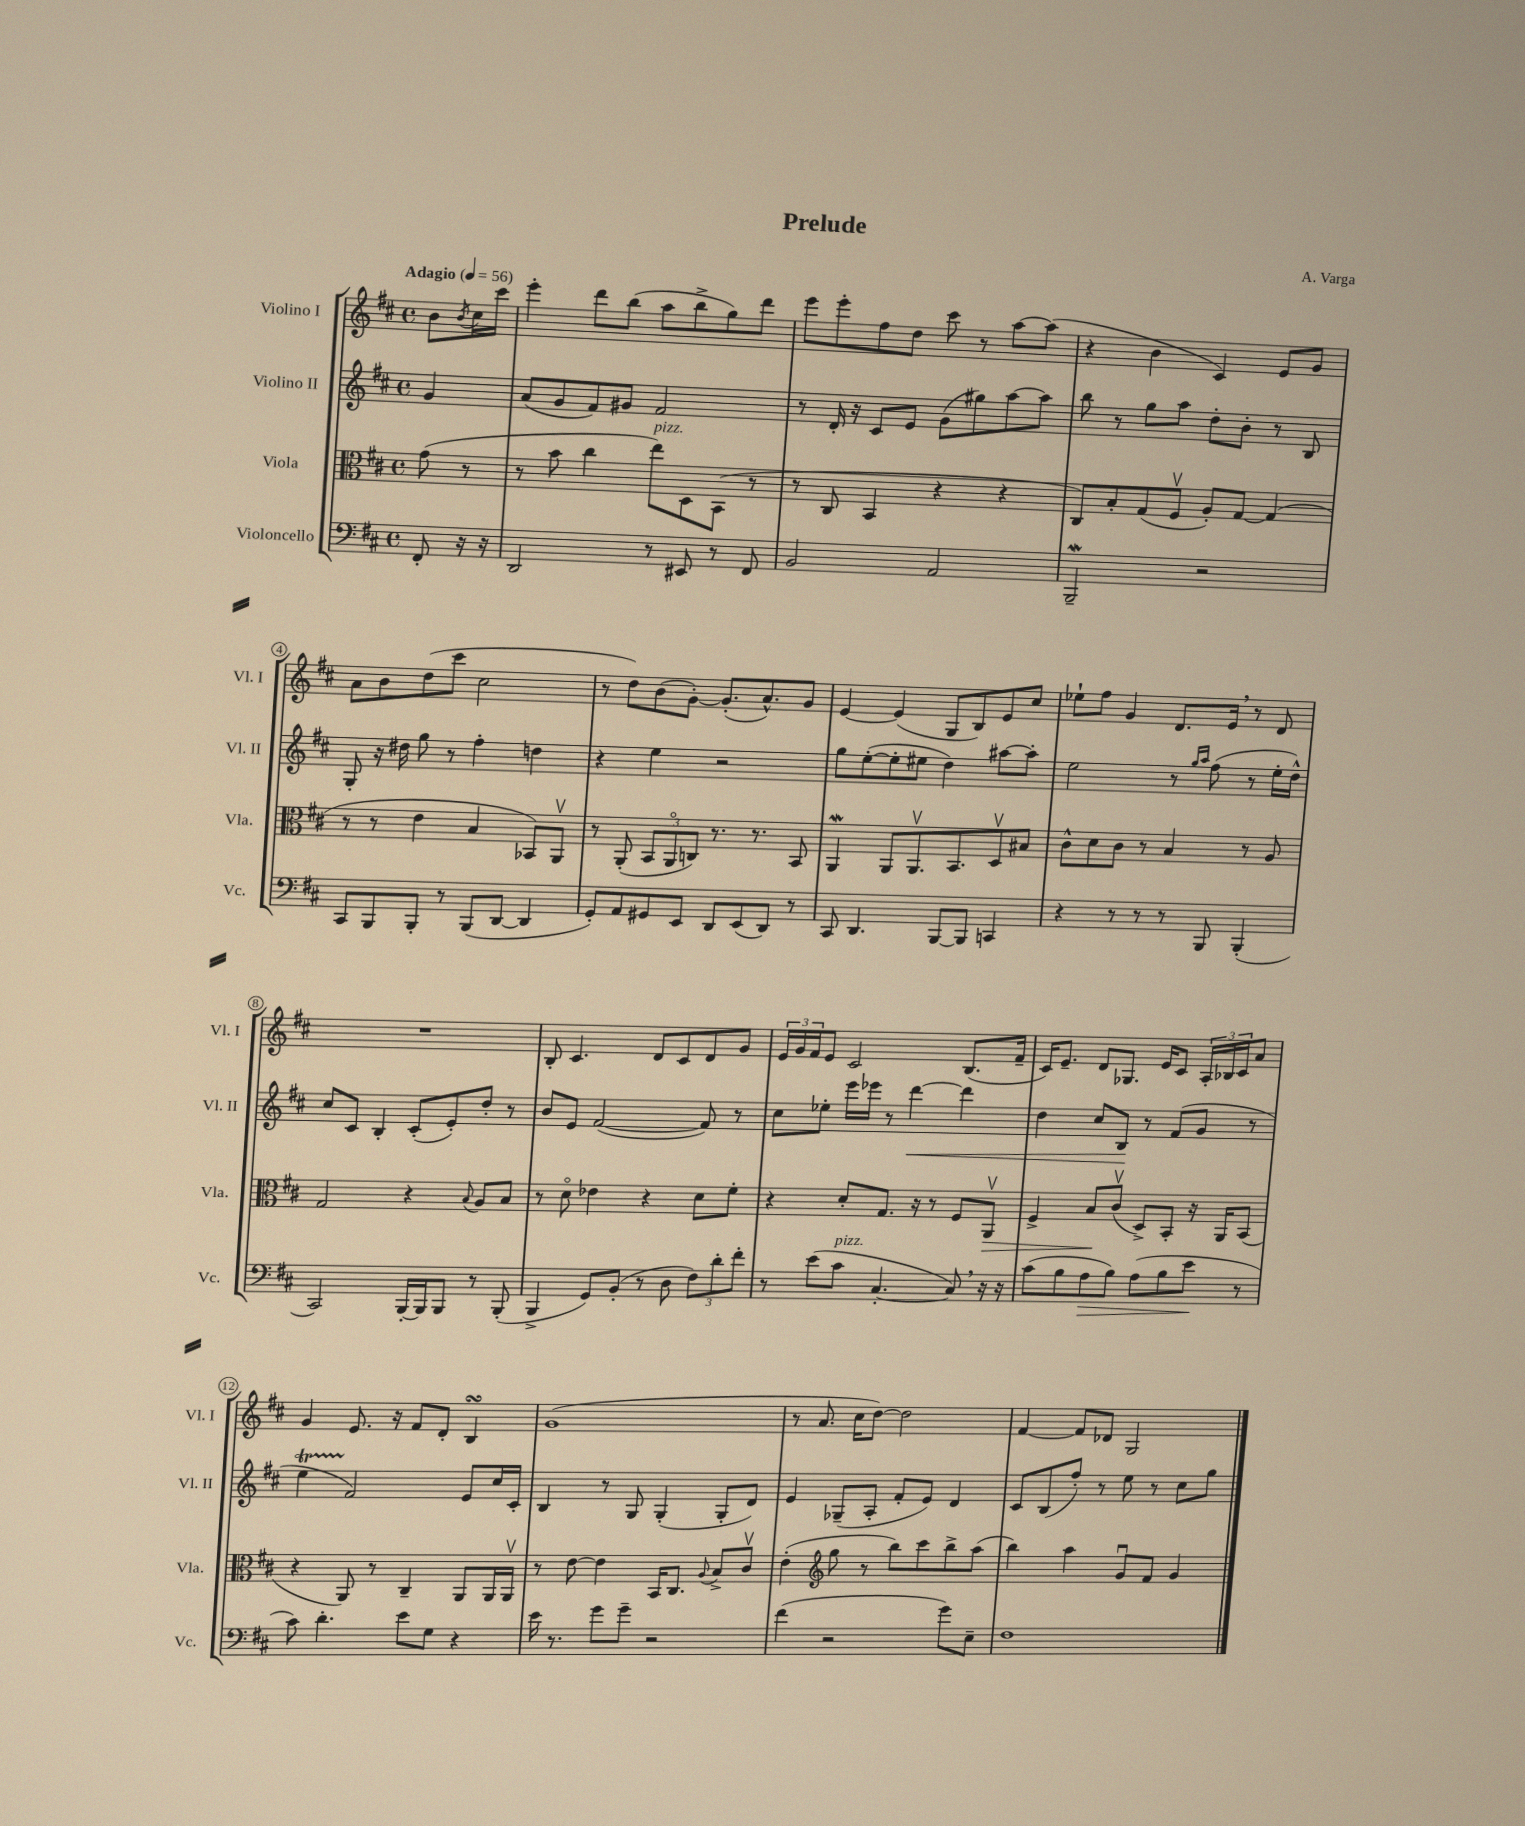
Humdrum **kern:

**kern	**dynam	**kern	**dynam	**kern	**dynam	**kern
*part4	*part4	*part3	*part3	*part2	*part2	*part1
*staff4	*staff4	*staff3	*staff3	*staff2	*staff2	*staff1
*I"Violoncello	*	*I"Viola	*	*I"Violino II	*	*I"Violino I
*I'Vc.	*	*I'Vla.	*	*I'Vl. II	*	*I'Vl. I
*clefF4	*	*clefC3	*	*clefG2	*	*clefG2
*k[f#c#]	*	*k[f#c#]	*	*k[f#c#]	*	*k[f#c#]
*M4/4	*	*M4/4	*	*M4/4	*	*M4/4
*met(c)	*	*met(c)	*	*met(c)	*	*met(c)
*MM56	*	*MM56	*	*MM56	*	*MM56
=	=	=	=	=	=	=
!	!	!	!	!	!	!LO:TX:a:B:t=Adagio
8FF#'/	.	(8g\	.	4g/	.	8b\L
.	.	.	.	.	.	8qb/
16r	.	8r	.	.	.	16cc#\L
16r	.	.	.	.	.	16ccc#\JJ
=1	=1	=1	=1	=1	=1	=1
2DD/	.	8r	.	(8a/L	.	4eee'\
.	.	8b\	.	8g/	.	.
.	.	4cc#\	.	8f#/)	.	8ddd\L
.	.	.	.	8g#X/J	.	(8bb\J
!	!	!LO:TX:a:i:t=pizz.	!	!	!	!
8r	.	8ee\L)	.	2f#/	.	8aa\L
8EE#X/	.	8D\	.	.	.	8bb^\
8r	.	(8BB\J	.	.	.	8gg\)
8FF#/	.	8r	.	.	.	8ddd\J
=2	=2	=2	=2	=2	=2	=2
2BB/	.	8r	.	8r	.	8eee\L
.	.	8C#/	.	16d'/	.	8eee'\
.	.	.	.	16r	.	.
.	.	4BB/	.	8c#/L	.	8ff#\
.	.	.	.	8e/J	.	8dd\J
2AA/	.	4r	.	(8g\L	.	8ccc#\
.	.	.	.	8gg#X\)	.	8r
.	.	4r	.	[8aa\	.	[8aa\L
.	.	.	.	8aa\J]	.	(8aa\J]
=3	=3	=3	=3	=3	=3	=3
2BBBW~/	.	8C#/L)	.	8bb\	.	4r
.	.	8B'/	.	8r	.	.
.	.	(8G/	.	8gg\L	.	4b\
.	.	8F#v/J	.	8aa\J	.	.
2r	.	8A'/L)	.	8dd'\L	.	4c#/)
.	.	[8G/J	.	8b'\J	.	.
.	.	(4G/]	.	8r	.	8e/L
.	.	.	.	8B/	.	8g/J
!!LO:LB:g=z
=4	=4	=4	=4	=4	=4	=4
8CC#/L	.	8r	.	8G'/	.	8a\L
8BBB/	.	8r	.	16r	.	8b\
.	.	.	.	16dd#X\	.	.
8BBB'/J	.	4e\	.	8gg\	.	(8dd\
8r	.	.	.	8r	.	8ccc#\J
(8BBB/L	.	4B/	.	4ff#'\	.	2cc#\
[8DD/J	.	.	.	.	.	.
4DD/]	.	8BB-X/L)	.	4ddn\	.	.
.	.	8AAv/J	.	.	.	.
=5	=5	=5	=5	=5	=5	=5
8GG'/L)	.	8r	.	4r	.	8r
8AA/	.	(8AA'/	.	.	.	8dd\L)
8GG#X/	.	12BB/L	.	4ee\	.	(8b\
.	.	12AA/	.	.	.	.
8EE/J	.	.	.	.	.	[8g'\J)
.	.	12Cn/J)	.	.	.	.
8DD/L	.	8.r	.	2r	.	(8.g'/L]
(8EE/	.	.	.	.	.	.
.	.	8.r	.	.	.	8.a^^/)
8DD/J)	.	.	.	.	.	.
8r	.	8BB/	.	.	.	8g/J
=6	=6	=6	=6	=6	=6	=6
8CC#/	.	4AAW/	.	8gg\L	.	[4e/
4.DD/	.	.	.	([8ee'\	.	.
.	.	8AA/L	.	8ee'\]	.	(4e/]
.	.	8.AAv/	.	8ee#X\J	.	.
[8BBB/L	.	.	.	4dd\)	.	8G/L
.	.	8.BB/	.	.	.	.
8BBB/J]	.	.	.	.	.	8B/)
4CCn/	.	8Dv/	.	[8aa#X\L	.	8e/
.	.	8B#X/J	.	8aa#'\J]	.	8cc#/J
=7	=7	=7	=7	=7	=7	=7
4r	.	8c#^^\L	.	2ee\	.	8ee-X`\L
.	.	8d\	.	.	.	8ff#\J
8r	.	8c#\J	.	.	.	4g/
8r	.	8r	.	.	.	.
8r	.	4B/	.	8r	.	8.d/L
.	.	.	.	16qqgg/LL	.	.
.	.	.	.	16qqaa/JJ	.	.
8BBB/	.	.	.	(8ff#\	.	.
.	.	.	.	.	.	16e,/Jk
(4BBB'/	.	8r	.	8r	.	8r
.	.	8A/	.	16ee'\LL	.	8d/
.	.	.	.	16dd^^\JJ)	.	.
!!LO:LB:g=z
=8	=8	=8	=8	=8	=8	=8
2CC#/)	.	2G/	.	8cc#/L	.	1r
.	.	.	.	8c#/J	.	.
.	.	.	.	4B'/	.	.
[16BBB'/LL	.	4r	.	(8c#'/L	.	.
16BBB/J]	.	.	.	.	.	.
8BBB/J	.	.	.	8e'/)	.	.
.	.	8qqB/	.	.	.	.
8r	.	8A/L	.	8dd'/J	.	.
(8BBB'/	.	8B/J	.	8r	.	.
=9	=9	=9	=9	=9	=9	=9
4BBB^/	.	8r	.	8b/L	.	8B'/
.	.	8d\	.	8e/J	.	4.c#/
8GG/L)	.	4e-X\	.	([2f#/	.	.
(8BB'/J	.	.	.	.	.	.
8r	.	4r	.	.	.	8d/L
8D\	.	.	.	.	.	8c#/
12F#\L)	.	8d\L	.	8f#/])	.	8d/
12d'\	.	.	.	.	.	.
.	.	8f#'\J	.	8r	.	8g/J
12f#'\J	.	.	.	.	.	.
=10	=10	=10	=10	=10	=10	=10
8r	.	4r	.	8cc#\L	.	24e/LL
.	.	.	.	.	.	24g/
.	.	.	.	.	.	24f#/J
(8e\L	.	.	.	8ee-X'\J	.	8e/J
!LO:TX:a:i:t=pizz.	!	!	!	!	!	!
8c#\J	.	8d'/L	.	16eee\LL	.	2c#/
.	.	.	.	16eee-X\JJ	.	.
[4.C#'/	.	8.G/J	.	8r	.	.
!	!	!	!	!	!LO:HP:b	!
.	.	.	.	[4ddd\	<	.
.	.	16r	.	.	.	.
.	.	8r	.	.	.	.
8C#,/])	.	8F#/L	.	4ddd\]	.	(8.B/L
!	!	!	!LO:HP:b	!	!	!
16r	.	8AAv/J	>	.	.	.
16r	.	.	.	.	.	16f#~/Jk
=11	=11	=11	=11	=11	=11	=11
(8c#\L	.	4F#^/	.	4dd\	.	16c#/KL)
.	.	.	.	.	.	8.e~/J
8B\	.	.	.	.	.	.
!	!LO:HP:b	!	!	!	!	!
8A\	>	8B/L	.	8cc#/L	.	8d/L
8B\J)	.	(8c#v/J	]	8B/J	.	8.G-X/J
(8A\L	.	8D^/L)	.	8r	[	.
.	.	.	.	.	.	16e/KL
8B\	.	8BB'/J	.	(8f#/L	.	8c#/J
8e\J	.	16r	.	8g/J	.	24A'/LL
.	.	.	.	.	.	24B-X/
.	.	16AA/KL	.	.	.	.
.	.	.	.	.	.	24c#/J
8r	]	(8BB/J	.	8r	.	8a/J
!!LO:LB:g=z
=12	=12	=12	=12	=12	=12	=12
8c#\)	.	4r	.	4eeT\	.	4g/
4.d'\	.	.	.	.	.	.
.	.	8AA/)	.	2f#/)	.	8.e/
.	.	8r	.	.	.	.
.	.	.	.	.	.	16r
8e\L	.	4C#~/	.	.	.	8f#/L
8G\J	.	.	.	.	.	8d'/J
4r	.	8AA/L	.	8e/L	.	4BsSSS/
.	.	16AA/L	.	16cc#/L	.	.
.	.	16AAv/JJ	.	16c#'/JJ	.	.
=13	=13	=13	=13	=13	=13	=13
16e\	.	8r	.	4B/	.	(1g
8.r	.	.	.	.	.	.
.	.	[8e\	.	.	.	.
8g\L	.	4e\]	.	8r	.	.
8g~\J	.	.	.	8G/	.	.
2r	.	16BB/KL	.	(4G'/	.	.
.	.	8.C#/J	.	.	.	.
.	.	8qqA/	.	.	.	.
.	.	8B^/L	.	8G'/L	.	.
.	.	8c#v/J	.	8d/J)	.	.
=14	=14	=14	=14	=14	=14	=14
(4f#\	.	(4e'\	.	4e/	.	8r
.	.	.	.	.	.	8.a/
*	*	*clefG2	*	*	*	*
2r	.	8gg\	.	(8G-X~/L	.	.
.	.	.	.	.	.	16cc#\KL
.	.	8r	.	8A'/J	.	[8dd\J)
.	.	8bb\L)	.	8f#'/L	.	2dd\]
.	.	8ccc#\	.	8e/J)	.	.
8g\L)	.	8bb^\	.	4d/	.	.
8E~\J	.	(8aa\J	.	.	.	.
=15	=15	=15	=15	=15	=15	=15
1F#	.	4bb\)	.	8c#/L	.	[4f#/
.	.	.	.	(8B/	.	.
.	.	4aa\	.	8ff#'/J)	.	8f#/L]
.	.	.	.	8r	.	8d-X/J
.	.	8gu/L	.	8ee\	.	2G/
.	.	8f#/J	.	8r	.	.
.	.	4g/	.	8cc#\L	.	.
.	.	.	.	8gg\J	.	.
==	==	==	==	==	==	==
*-	*-	*-	*-	*-	*-	*-
